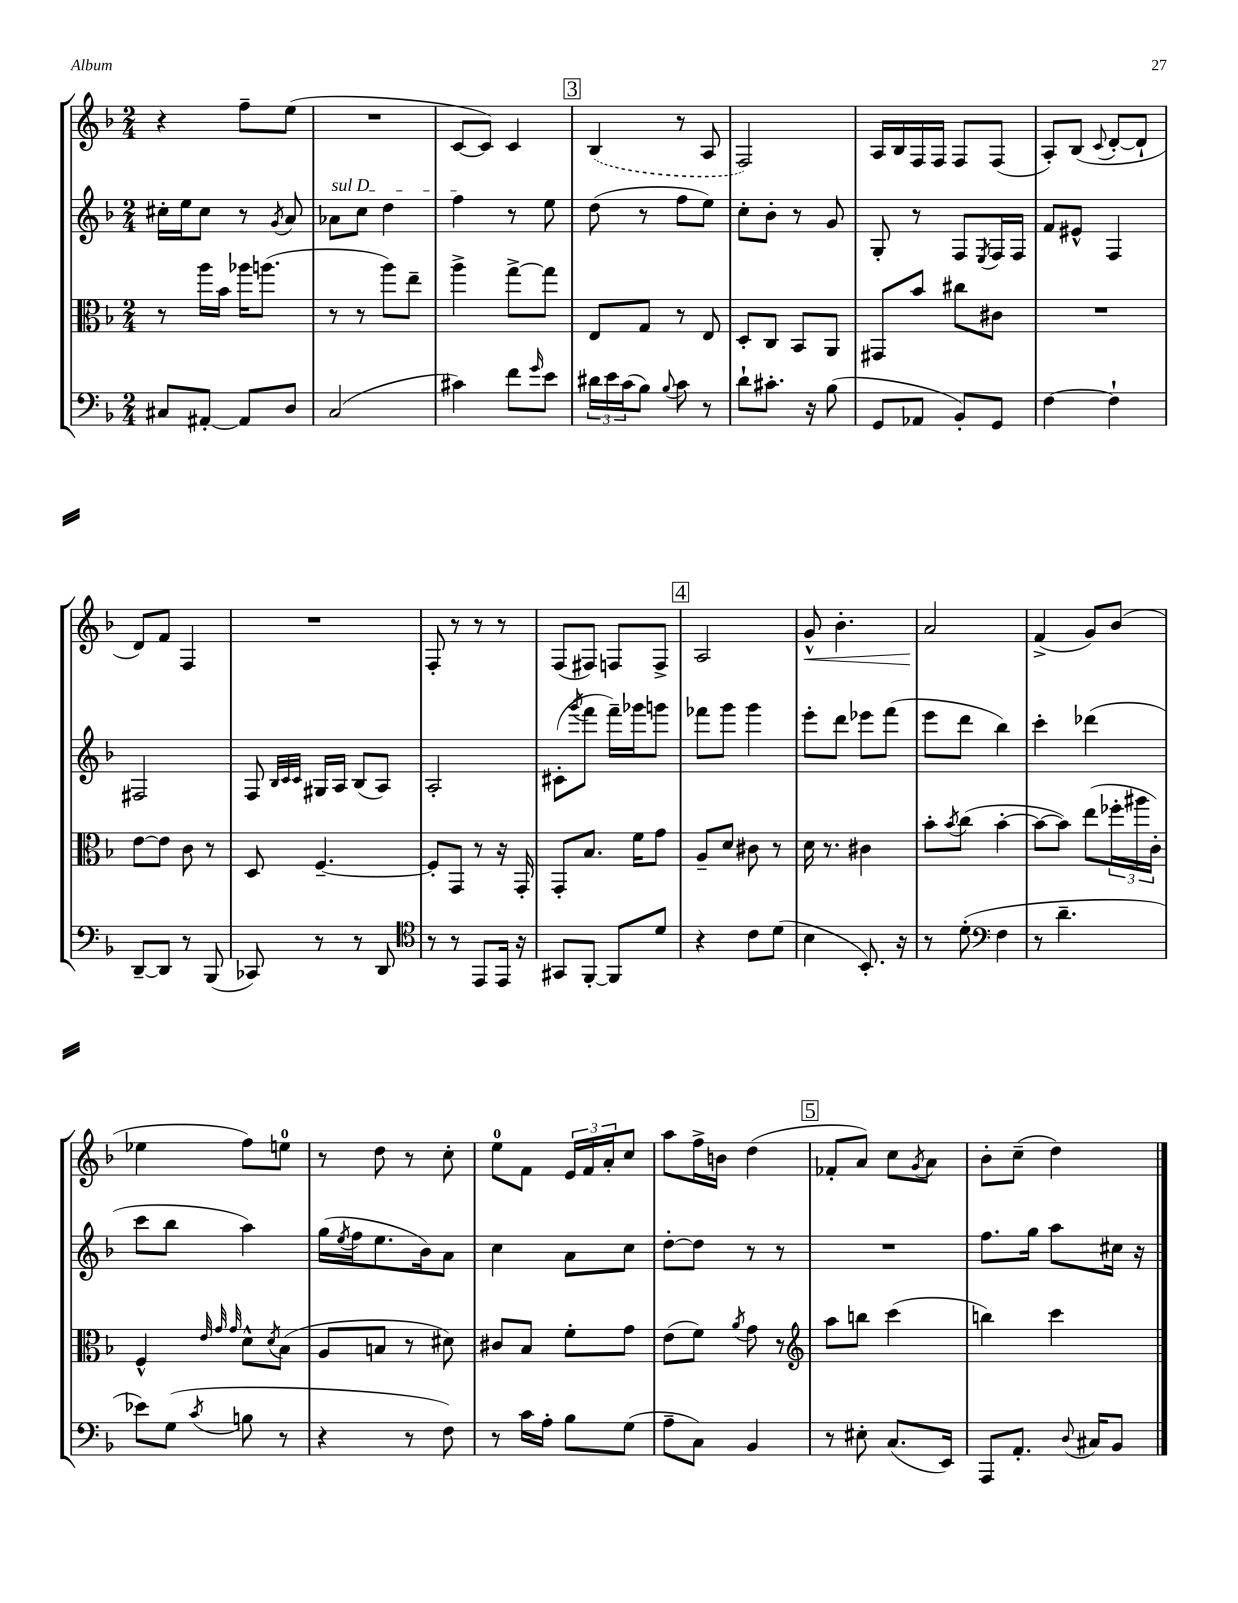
<<
\new StaffGroup <<
\new Staff = "s0" {
    \clef treble \key f \major \numericTimeSignature \time 2/4
    r4 f''8-- e''8( |
    R2 |
    c'8~ c'8) c'4 |
    \mark \markup { \box "3" } \once \slurDashed bes4( r8 a8 |
    f2) |
    a16 bes16 f16 f16 f8 f8( |
    a8-.) bes8( \appoggiatura { c'8 } d'8~-. d'8-! |
    d'8) f'8 f4 |
    R2 |
    f8-. r8 r8 r8 |
    f8( fis8) f8 f8-> |
    \mark \markup { \box "4" } a2 |
    g'8-^\< bes'4.-. |
    a'2\! |
    f'4->( g'8) bes'8( |
    ees''4 f''8) e''8-0 |
    r8 d''8 r8 c''8-. |
    e''8-0 f'8 \tuplet 3/2 { e'16 f'16 a'16-. } c''8 |
    a''8 f''16-> b'16 d''4( |
    \mark \markup { \box "5" } fes'8-. a'8) c''8 \acciaccatura { g'8 } a'8 |
    bes'8-. c''8--( d''4) \bar "|." |
}
\new Staff = "s1" {
    \clef treble \key f \major \numericTimeSignature \time 2/4
    cis''16-. e''16 cis''8 r8 \acciaccatura { g'8 } a'8 |
    \once \override TextSpanner.bound-details.left.text = \markup { \italic "sul D" } aes'8\startTextSpan c''8 d''4 |
    f''4\stopTextSpan r8 e''8 |
    \mark \markup { \box "3" } d''8( r8 f''8 e''8) |
    c''8-. bes'8-. r8 g'8 |
    g8-. r8 f8 \acciaccatura { e8 } f16 f16 |
    f'8 eis'8-^ f4 |
    fis2 |
    f8 \grace { bes32 c'32 c'32 } gis16 a16 bes8( a8) |
    a2-. |
    cis'8-.( \acciaccatura { g'''8 } f'''8 f'''16--) ges'''16 g'''8 |
    \mark \markup { \box "4" } fes'''8 g'''8 g'''4 |
    e'''8-. d'''8 ees'''8 f'''8( |
    e'''8 d'''8 bes''4) |
    c'''4-. des'''4( |
    c'''8 bes''8 a''4) |
    g''16( \acciaccatura { e''8 } f''16 e''8. bes'16) a'8 |
    c''4 a'8 c''8 |
    d''8~-. d''8 r8 r8 |
    \mark \markup { \box "5" } R2 |
    f''8. g''16 a''8 cis''16 r16 \bar "|." |
}
\new Staff = "s2" {
    \clef alto \key f \major \numericTimeSignature \time 2/4
    r8 a''16 bes'16 aes''16 a''8.( |
    r8 r8 a''8) e''8-- |
    a''4-> g''8~-> g''8 |
    \mark \markup { \box "3" } e8 g8 r8 e8 |
    d8-. c8 bes,8 a,8 |
    gis,8 bes'8 cis''8 cis'8 |
    R2 |
    e'8~ e'8 c'8 r8 |
    d8 f4.~-- |
    f8-. g,8 r8 r16 g,16-. |
    g,8-. bes8. f'16 g'8 |
    \mark \markup { \box "4" } a8-- d'8 cis'8 r8 |
    d'16 r8. cis'4 |
    bes'8-. \acciaccatura { bes'8 } c''8( bes'4~-. |
    bes'8~ bes'8) e''8( \tuplet 3/2 { fes''16-. ais''16 c'16-.) } |
    f4-^ \grace { e'32 g'32 g'32 } d'8-^ \acciaccatura { d'8 } bes8( |
    a8 b8 r8 dis'8) |
    cis'8 bes8 f'8-. g'8 |
    e'8( f'8) \acciaccatura { a'8 } g'8 r8 |
    \mark \markup { \box "5" } \clef treble a''8 b''8 c'''4( |
    b''4) c'''4 \bar "|." |
}
\new Staff = "s3" {
    \clef bass \key f \major \numericTimeSignature \time 2/4
    cis8 ais,8~-. ais,8 d8 |
    c2( |
    cis'4) f'8 \grace { g'16 } e'8 |
    \mark \markup { \box "3" } \tuplet 3/2 { dis'16 e'16 c'16( } bes8) \appoggiatura { bes8 } c'8 r8 |
    d'8-! cis'8.-. r16 bes8( |
    g,8 aes,8 bes,8-.) g,8 |
    f4~ f4-! |
    d,8~-- d,8 r8 bes,,8( |
    ces,8) r8 r8 d,8 |
    \clef tenor r8 r8 e,8 e,16 r16 |
    gis,8 f,8~-. f,8 d'8 |
    \mark \markup { \box "4" } r4 c'8 d'8( |
    bes4 bes,8.-.) r16 |
    r8 d'8-.( \clef bass f4 |
    r8 d'4.-- |
    ees'8) g8( \acciaccatura { c'8 } b8 r8 |
    r4 r8 f8) |
    r8 c'16 a16-. bes8 g8( |
    a8-- c8) bes,4 |
    \mark \markup { \box "5" } r8 eis8-. c8.( e,16) |
    a,,8 a,8.-. \appoggiatura { d8 } cis16 bes,8 \bar "|." |
}
>>
>>
\layout { \context { \Score \remove "Bar_number_engraver" } }
